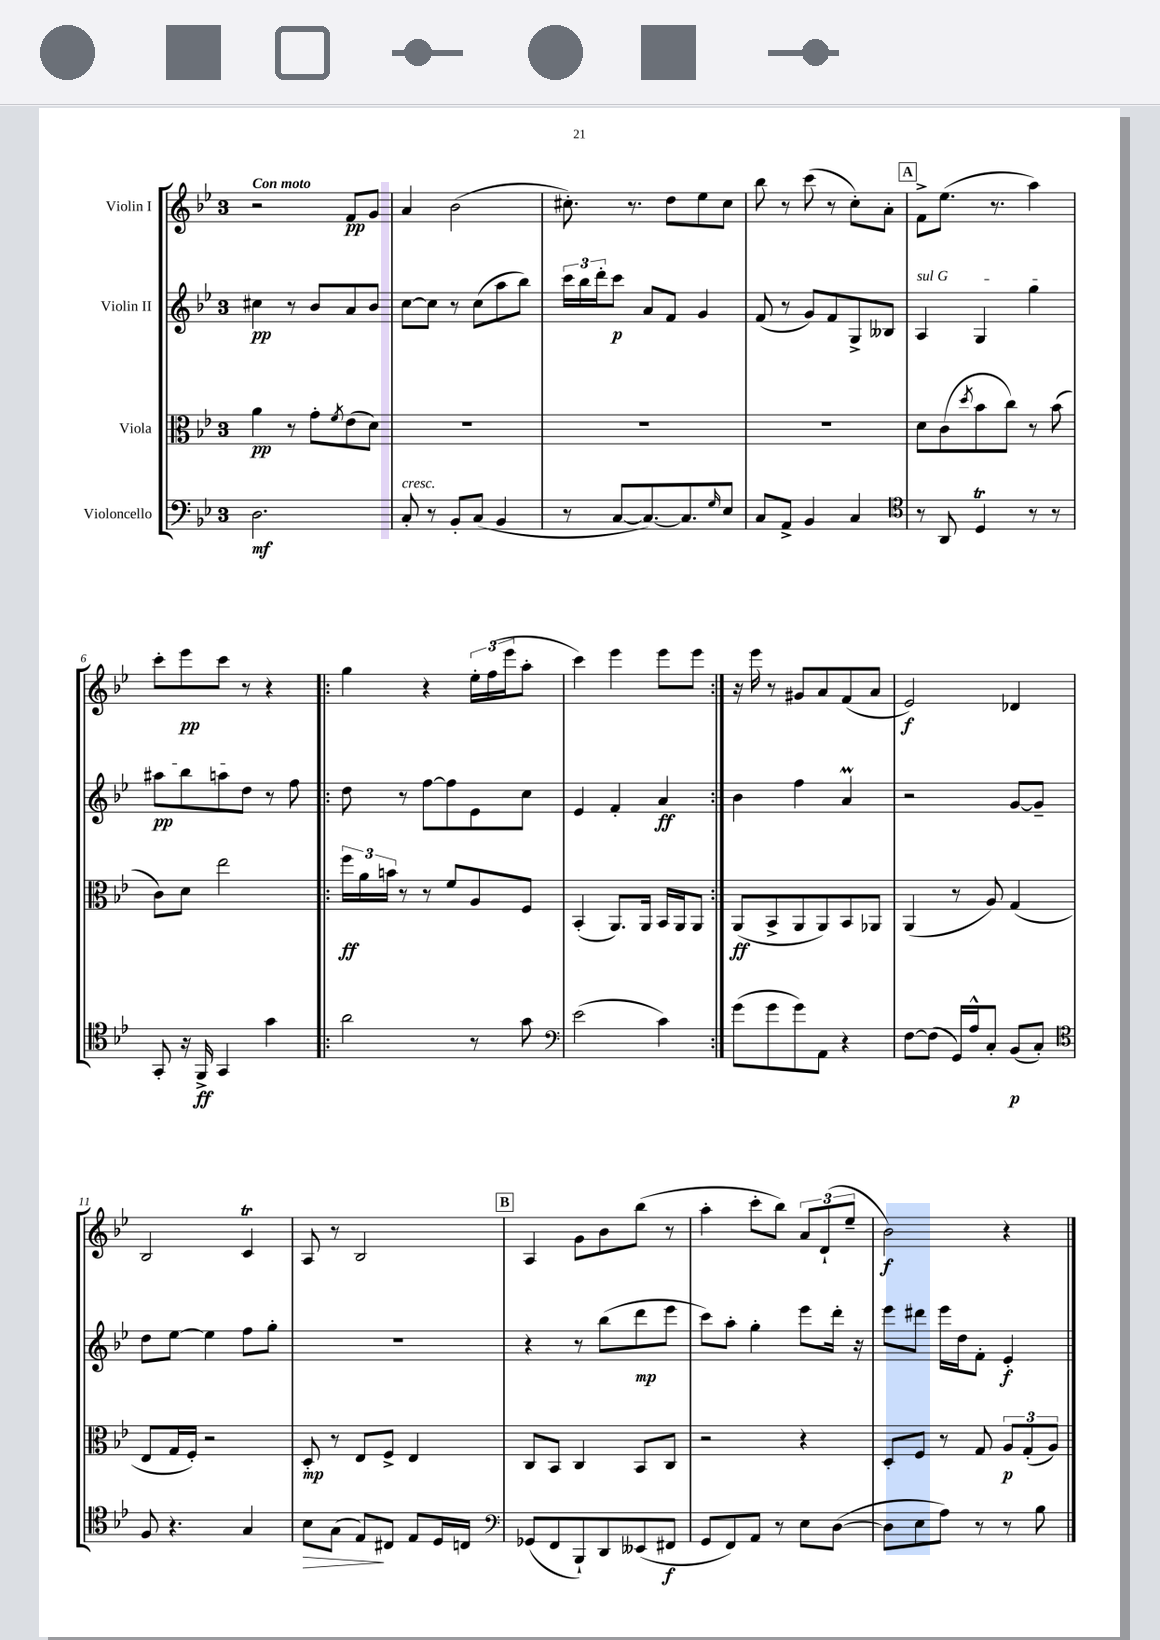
<<
\new StaffGroup <<
\new Staff = "s0" \with { instrumentName = "Violin I" } {
    \clef treble \key bes \major \once \override Staff.TimeSignature.style = #'single-digit \time 3/4 \tempo "Con moto"
    r2 f'8\pp g'8 |
    a'4 bes'2( |
    cis''8.-.) r8. d''8 ees''8 cis''8 |
    bes''8 r8 c'''8( r8 c''8-.) a'8-. |
    \mark \markup { \box "A" } f'8-> ees''8.( r8. a''4) |
    c'''8-. ees'''8\pp c'''8 r8 r4 |
    \repeat volta 2 { g''4 r4 \tuplet 3/2 { ees''16-. f''16( ees'''16 } a''8-. |
    c'''4) ees'''4 ees'''8 ees'''8 | }
    r16 ees'''16 r8 gis'8 a'8 f'8( a'8 |
    ees'2\f) des'4 |
    bes2 c'4\trill |
    a8 r8 bes2 |
    \mark \markup { \box "B" } a4 g'8 bes'8 bes''8( r8 |
    a''4-. c'''8-. bes''8) \tuplet 3/2 { a'8 d'8-!( ees''8-- } |
    bes'2\f) r4 \bar "|." |
}
\new Staff = "s1" \with { instrumentName = "Violin II" } {
    \clef treble \key bes \major \once \override Staff.TimeSignature.style = #'single-digit \time 3/4
    cis''4\pp r8 bes'8 a'8 bes'8 |
    c''8~ c''8 r8 c''8( a''8 bes''8) |
    \tuplet 3/2 { c'''16 bes''16 d'''16-. } c'''8\p a'8 f'8 g'4 |
    f'8( r8 g'8) f'8 g8-> beses8 |
    \mark \markup { \box "A" } \once \override TextSpanner.bound-details.left.text = \markup { \italic "sul G" } a4\startTextSpan g4 g''4 |
    ais''8\pp bes''8 a''8 d''8\stopTextSpan r8 f''8 |
    \repeat volta 2 { d''8 r8 f''8~ f''8 ees'8 c''8 |
    ees'4 f'4-. a'4\ff | }
    bes'4 f''4 a'4\prall |
    r2 g'8~ g'8-- |
    d''8 ees''8~ ees''4 f''8 g''8-. |
    R2. |
    \mark \markup { \box "B" } r4 r8 bes''8( d'''8\mp ees'''8 |
    c'''8) a''8-. g''4-. ees'''8 d'''16-. r16 |
    ees'''8 dis'''8 ees'''16 d''16 f'8-. ees'4-.\f \bar "|." |
}
\new Staff = "s2" \with { instrumentName = "Viola" } {
    \clef alto \key bes \major \once \override Staff.TimeSignature.style = #'single-digit \time 3/4
    a'4\pp r8 g'8-. \acciaccatura { f'8 } ees'8( d'8) |
    R2. |
    R2. |
    R2. |
    \mark \markup { \box "A" } d'8 c'8( \acciaccatura { d''8 } bes'8 c''8) r8 bes'8( |
    c'8) d'8 ees''2 |
    \repeat volta 2 { \tuplet 3/2 { f''16\ff a'16 b'16 } r8 r8 f'8 a8 f8 |
    bes,4-.( a,8.) a,16 bes,16 a,16 a,8 | }
    a,8\ff( bes,8-> a,8 a,8) bes,8 aes,8 |
    a,4( r8 a8) g4( |
    ees8 g16 f16-.) r2 |
    d8-.\mp r8 ees8 f8-> ees4 |
    \mark \markup { \box "B" } c8 bes,8 c4 bes,8 c8 |
    r2 r4 |
    d8-. f8 r8 g8 \tuplet 3/2 { a8\p g8-.( a8) } \bar "|." |
}
\new Staff = "s3" \with { instrumentName = "Violoncello" } {
    \clef bass \key bes \major \once \override Staff.TimeSignature.style = #'single-digit \time 3/4
    d2.\mf |
    c8-.^\markup { \italic "cresc." } r8 bes,8-. c8( bes,4 |
    r8 c8~ c8.~) c8. \grace { g16 } ees8 |
    c8 a,8-> bes,4 c4 |
    \mark \markup { \box "A" } \clef tenor r8 a,8 d4\trill r8 r8 |
    g,8-. r16 f,16->\ff g,4 g'4 |
    \repeat volta 2 { a'2 r8 g'8 |
    \clef bass ees'2( c'4) | }
    g'8( g'8 g'8) a,8 r4 |
    f8~ f8( g,16) a16-^ c8-. bes,8\p( c8-.) |
    \clef tenor f8 r4. g4 |
    bes8\> g8( ees8\!) cis8 ees8 d16 c16 |
    \mark \markup { \box "B" } \clef bass ges,8( f,8 bes,,8-!) d,8 eeses,8( fis,8\f |
    g,8 f,8) a,8 r8 ees8 d8~( |
    d8 ees8 a8) r8 r8 bes8 \bar "|." |
}
>>
>>
